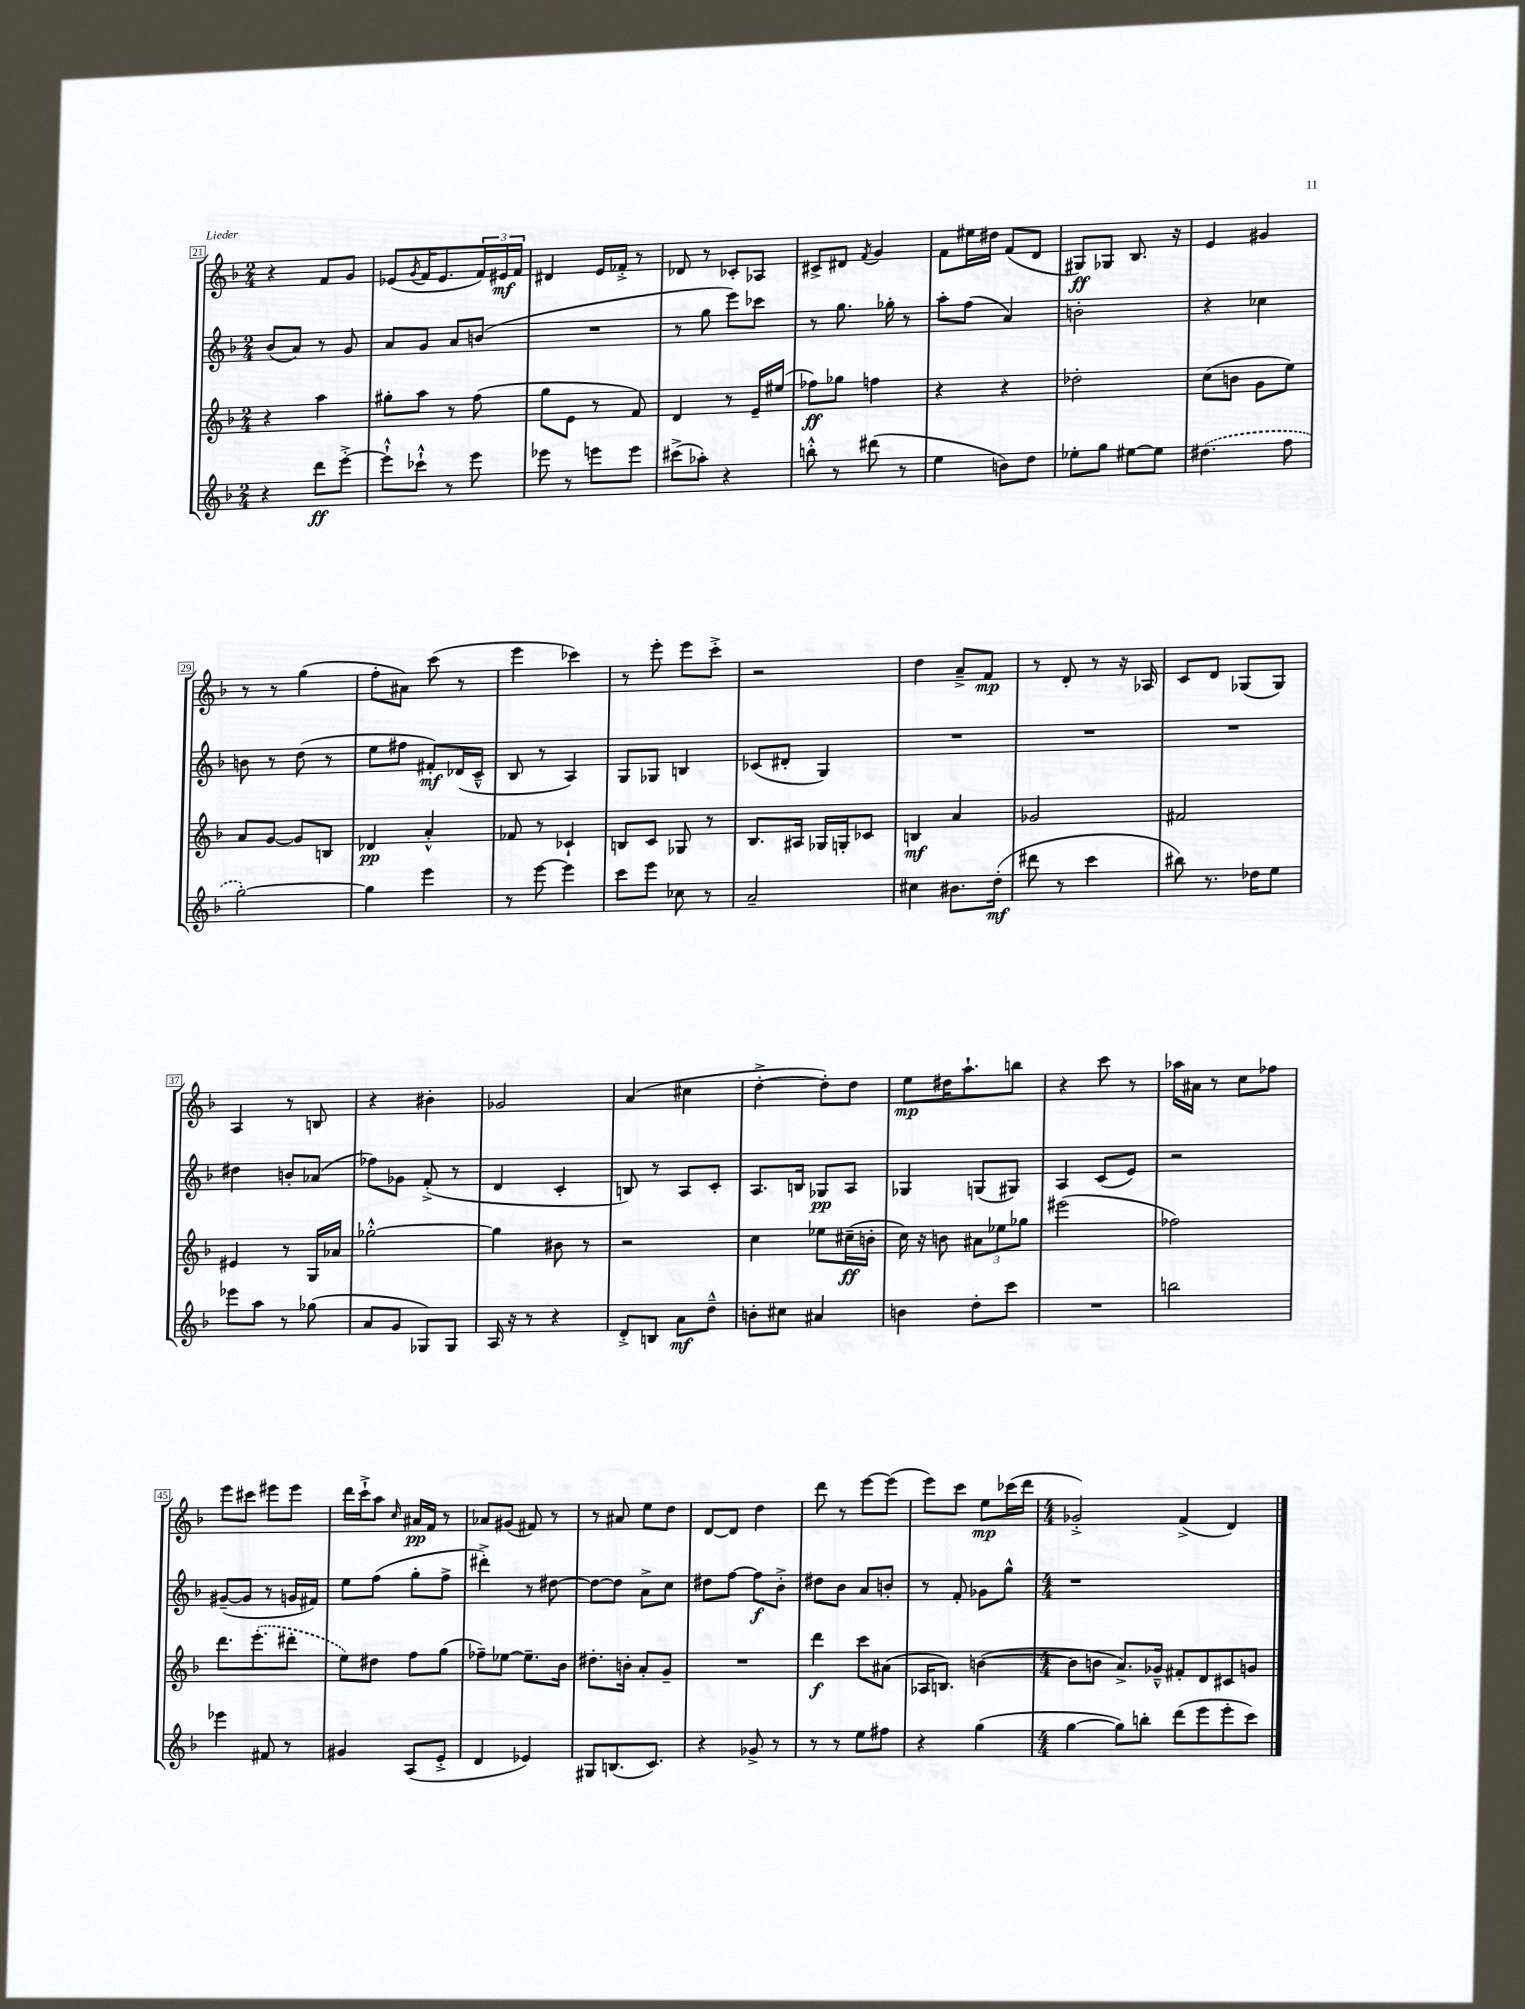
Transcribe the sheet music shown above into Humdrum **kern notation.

**kern	**dynam	**kern	**dynam	**kern	**dynam	**kern	**dynam
*part4	*part4	*part3	*part3	*part2	*part2	*part1	*part1
*staff4	*staff4	*staff3	*staff3	*staff2	*staff2	*staff1	*staff1
*clefG2	*	*clefG2	*	*clefG2	*	*clefG2	*
*k[b-]	*	*k[b-]	*	*k[b-]	*	*k[b-]	*
*M2/4	*	*M2/4	*	*M2/4	*	*M2/4	*
=21	=21	=21	=21	=21	=21	=21	=21
4r	.	4r	.	(8b-/L	.	4r	.
.	.	.	.	8a/J)	.	.	.
8ddd\L	ff	4aa\	.	8r	.	8f/L	.
[8eee'^\J	.	.	.	8g/	.	8g/J	.
=22	=22	=22	=22	=22	=22	=22	=22
8eee`^^\L]	.	8gg#X'\L	.	8a/L	.	(8e-X/L	.
.	.	.	.	.	.	8qg/	.
8ccc-X`^^\J	.	8aa\J	.	8g/J	.	16f/K	.
.	.	.	.	.	.	8.e-/	.
8r	.	8r	.	8a/L	.	.	.
8eee\	.	(8ff\	.	(8bn/J	.	24f/L)	.
.	.	.	.	.	.	24e#X/	mf
.	.	.	.	.	.	24f/JJ	.
=23	=23	=23	=23	=23	=23	=23	=23
8eee-X\	.	8gg\L	.	2r	.	4d#X/	.
8r	.	8e\J	.	.	.	.	.
8eeen\L	.	8r	.	.	.	16e/LL	.
.	.	.	.	.	.	16f-X'^/JJ	.
8eee\J	.	8f/)	.	.	.	8r	.
=24	=24	=24	=24	=24	=24	=24	=24
(8ccc#X^\L	.	4d/	.	8r	.	8d-X/	.
8aa-X'\J)	.	.	.	8gg\	.	8r	.
4r	.	8r	.	8eee\L)	.	8c-X'/L	.
.	.	16e~/LL	.	8ccc-X\J	.	8A-X/J	.
.	.	(16ee#X/JJ	.	.	.	.	.
=25	=25	=25	=25	=25	=25	=25	=25
8bbn'^^\	.	8ff-X\L)	ff	8r	.	8c#X^/L	.
8r	.	8gg-X\J	.	8.gg\	.	8d#X/J	.
.	.	.	.	.	.	8qf/	.
(8ddd#X\	.	4ffn\	.	.	.	4g/	.
.	.	.	.	16gg-X'\	.	.	.
8r	.	.	.	8r	.	.	.
=26	=26	=26	=26	=26	=26	=26	=26
4ee\	.	4r	.	8aa'\L	.	8f\L	.
.	.	.	.	(8ff\J	.	16ee#X\L	.
.	.	.	.	.	.	16dd#X\JJ	.
8bn\L)	.	4r	.	4a/)	.	(8f/L	.
8dd\J	.	.	.	.	.	8d/J	.
=27	=27	=27	=27	=27	=27	=27	=27
8ee-X'\L	.	2dd-X'\	.	2bn'\	.	8G#X/L)	ff
8gg\J	.	.	.	.	.	8G-X/J	.
[8ee#X\L	.	.	.	.	.	8.B-/	.
8ee#\J]	.	.	.	.	.	.	.
.	.	.	.	.	.	16r	.
=28	=28	=28	=28	=28	=28	=28	=28
(4.dd#X\	.	(8cc\L	.	4r	.	4e/	.
.	.	8bn\J	.	.	.	.	.
.	.	8g\L	.	4cc-X\	.	4g#X/	.
8ff\	.	8ee\J)	.	.	.	.	.
!!LO:LB:g=z
=29	=29	=29	=29	=29	=29	=29	=29
[2gg'\)	.	8a/L	.	8bn\	.	8r	.
.	.	[8g/J	.	8r	.	8r	.
.	.	8g/L]	.	(8dd\	.	(4gg\	.
.	.	8Bn/J	.	8r	.	.	.
=30	=30	=30	=30	=30	=30	=30	=30
4gg\]	.	4d-X/	pp	8ee\L	.	8ff'\L	.
.	.	.	.	8ff#X\J	.	8a#X\J)	.
4eee\	.	4a'^^/	.	8f#X'/L)	mf	(8ccc\	.
.	.	.	.	(16d-X/L	.	8r	.
.	.	.	.	16c~^^/JJ	.	.	.
=31	=31	=31	=31	=31	=31	=31	=31
8r	.	8f-X/	.	8B-/	.	4eee\	.
[8eee\	.	8r	.	8r	.	.	.
4eee\]	.	4c-X`/	.	4A/)	.	4ccc-X\)	.
=32	=32	=32	=32	=32	=32	=32	=32
8ccc\L	.	8Bn/L	.	8G/L	.	8r	.
8eee\J	.	8c/J	.	8G-X/J	.	8eee'\	.
8cc-X\	.	8G-X/	.	4Bn/	.	8eee\L	.
8r	.	8r	.	.	.	8ccc'^\J	.
=33	=33	=33	=33	=33	=33	=33	=33
2a~/	.	8.B-/L	.	(8c-X/L	.	2r	.
.	.	.	.	8d#X'/J	.	.	.
.	.	16A#X/Jk	.	.	.	.	.
.	.	16G-X/LL	.	4G/)	.	.	.
.	.	16Gn'/J	.	.	.	.	.
.	.	8c-X/J	.	.	.	.	.
=34	=34	=34	=34	=34	=34	=34	=34
4cc#X\	.	4Bn/	mf	2r	.	4dd\	.
8.b#X\L	.	4a/	.	.	.	8a~^/L	.
.	.	.	.	.	.	8f/J	mp
(16dd'\Jk	mf	.	.	.	.	.	.
=35	=35	=35	=35	=35	=35	=35	=35
8ddd#X\	.	2g-X/	.	2r	.	8r	.
8r	.	.	.	.	.	8d'/	.
4ccc\	.	.	.	.	.	8r	.
.	.	.	.	.	.	16r	.
.	.	.	.	.	.	16A-X/	.
=36	=36	=36	=36	=36	=36	=36	=36
8bb#X\)	.	2f#X/	.	2r	.	8c/L	.
8.r	.	.	.	.	.	8d/J	.
.	.	.	.	.	.	(8G-X/L	.
16dd-X\KL	.	.	.	.	.	.	.
8ee\J	.	.	.	.	.	8G-/J)	.
!!LO:LB:g=z
=37	=37	=37	=37	=37	=37	=37	=37
8eee-X\L	.	4e#X/	.	4dd#X\	.	4A/	.
8aa\J	.	.	.	.	.	.	.
8r	.	8r	.	8bn'/L	.	8r	.
(8gg-X\	.	16G/LL	.	(8a-X/J	.	8Bn/	.
.	.	16a-X/JJ	.	.	.	.	.
=38	=38	=38	=38	=38	=38	=38	=38
8a/L	.	[2gg-X'^^\	.	8ff-X\L)	.	4r	.
8g/J	.	.	.	8g-X\J	.	.	.
8G-X/L)	.	.	.	(8f'^/	.	4b#X'\	.
8G-/J	.	.	.	8r	.	.	.
=39	=39	=39	=39	=39	=39	=39	=39
16A/	.	4gg-\]	.	4d/	.	2g-X/	.
16r	.	.	.	.	.	.	.
8r	.	.	.	.	.	.	.
4r	.	8b#X\	.	4c'/	.	.	.
.	.	8r	.	.	.	.	.
=40	=40	=40	=40	=40	=40	=40	=40
8d'^/L	.	2r	.	8Bn/)	.	(4a/	.
8Bn/J	.	.	.	8r	.	.	.
8a\L	mf	.	.	8A/L	.	4cc#X\	.
8dd~^^\J	.	.	.	8c'/J	.	.	.
=41	=41	=41	=41	=41	=41	=41	=41
8bn'\L	.	4cc\	.	8.A/L	.	[4dd'^\	.
8cc#X\J	.	.	.	.	.	.	.
.	.	.	.	16Bn/Jk	.	.	.
4a#X/	.	8ee-X\L	.	8G-X/L	pp	8dd'\L])	.
.	.	(16cc#X~\L	ff	8A/J	.	8dd\J	.
.	.	16bn'\JJ	.	.	.	.	.
=42	=42	=42	=42	=42	=42	=42	=42
4bn\	.	16cc\)	.	4G-X/	.	8ee\L	mp
.	.	16r	.	.	.	.	.
.	.	8bn\	.	.	.	16dd#X\K	.
.	.	.	.	.	.	8.aa`\	.
8dd'\L	.	12a#X\L	.	(8Gn/L	.	.	.
.	.	12ee-X\	.	.	.	.	.
8ccc\J	.	.	.	8G#X/J)	.	8bbn\J	.
.	.	12gg-X\J	.	.	.	.	.
=43	=43	=43	=43	=43	=43	=43	=43
2r	.	(2eee#X\	.	4A/	.	4r	.
.	.	.	.	(8c/L	.	8ccc\	.
.	.	.	.	8e/J)	.	8r	.
=44	=44	=44	=44	=44	=44	=44	=44
2bbn\	.	2ff-X\)	.	2r	.	16aa-X\LL	.
.	.	.	.	.	.	16a#X\JJ	.
.	.	.	.	.	.	8r	.
.	.	.	.	.	.	8cc\L	.
.	.	.	.	.	.	8ff-X\J	.
!!LO:LB:g=z
=45	=45	=45	=45	=45	=45	=45	=45
4eee-X\	.	8.ddd\L	.	([8g#X~/L	.	8eee\L	.
.	.	.	.	8g#/J]	.	8ccc#X\J	.
.	.	(8.eee'\	.	.	.	.	.
8f#X/	.	.	.	8r	.	8eee#X\L	.
8r	.	8ddd#X'\J	.	16gn/LL	.	8eee#\J	.
.	.	.	.	16f#X/JJ)	.	.	.
=46	=46	=46	=46	=46	=46	=46	=46
4g#X/	.	8ee\L)	.	8ee\L	.	16ddd\LL	.
.	.	.	.	.	.	16ccc`^\J	.
.	.	8dd#X\J	.	(8ff\J	.	8aa\J	.
.	.	.	.	.	.	16qqcc/	.
(8A/L	.	8ff\L	.	8gg'\L	.	16a#X/LL	pp
.	.	.	.	.	.	16f/JJ	.
8e'^/J	.	(8gg\J	.	8ff^\J	.	8r	.
=47	=47	=47	=47	=47	=47	=47	=47
4d/	.	8ff-X~\L)	.	4ddd#X'^\)	.	8a-X/L	.
.	.	[8ee-X\J	.	.	.	(8g#X/J	.
4e-X/)	.	8.ee-~\L]	.	8r	.	8f#X/)	.
.	.	.	.	[8dd#X\	.	8r	.
.	.	16b-\Jk	.	.	.	.	.
=48	=48	=48	=48	=48	=48	=48	=48
8G#X/L	.	8.dd#X'\L	.	8dd#\L_	.	8r	.
(8.Bn/	.	.	.	8dd#\J]	.	8a#X/	.
.	.	16bn'\Jk	.	.	.	.	.
.	.	8a'/L	.	8a^\L	.	8ee\L	.
8.c/J)	.	.	.	.	.	.	.
.	.	8g~/J	.	8cc\J	.	8dd\J	.
=49	=49	=49	=49	=49	=49	=49	=49
4r	.	2r	.	8dd#X\L	.	[8d/L	.
.	.	.	.	[8ff\J	.	8d/J]	.
8g-X^/	.	.	.	8ff\L]	f	4dd\	.
8r	.	.	.	8b-'^\J	.	.	.
=50	=50	=50	=50	=50	=50	=50	=50
8r	.	4ddd\	f	8dd#X\L	.	8ddd\	.
8r	.	.	.	8b-\J	.	8r	.
8ee\L	.	8ccc\L	.	8a/L	.	[8eee\L	.
8ff#X\J	.	(8a#X\J	.	8bn'/J	.	(8eee\J]	.
=51	=51	=51	=51	=51	=51	=51	=51
4r	.	16A-X/KL	.	8r	.	8eee\L)	.
.	.	8.Bn/J)	.	.	.	.	.
.	.	.	.	8f'/	.	8ccc\J	.
(4gg\	.	([4bn\	.	8g-X\L	.	8ee\L	mp
.	.	.	.	8gg^^\J	.	(16ccc-X\L	.
.	.	.	.	.	.	16ddd\JJ	.
=52	=52	=52	=52	=52	=52	=52	=52
*M4/4	*	*M4/4	*	*M4/4	*	*M4/4	*
[4gg\	.	8b\L]	.	1r	.	2g-X'^/)	.
.	.	8bn\J	.	.	.	.	.
8gg\L])	.	8.a^/L)	.	.	.	.	.
8bbn'\J	.	.	.	.	.	.	.
.	.	16g-X~^^/Jk	.	.	.	.	.
(8ddd\L	.	8f#X'/L	.	.	.	(4f^/	.
8eee\	.	8d/	.	.	.	.	.
8eee'\	.	8c#X/	.	.	.	4d/)	.
8ccc\J)	.	8gn/J	.	.	.	.	.
==	==	==	==	==	==	==	==
*-	*-	*-	*-	*-	*-	*-	*-
